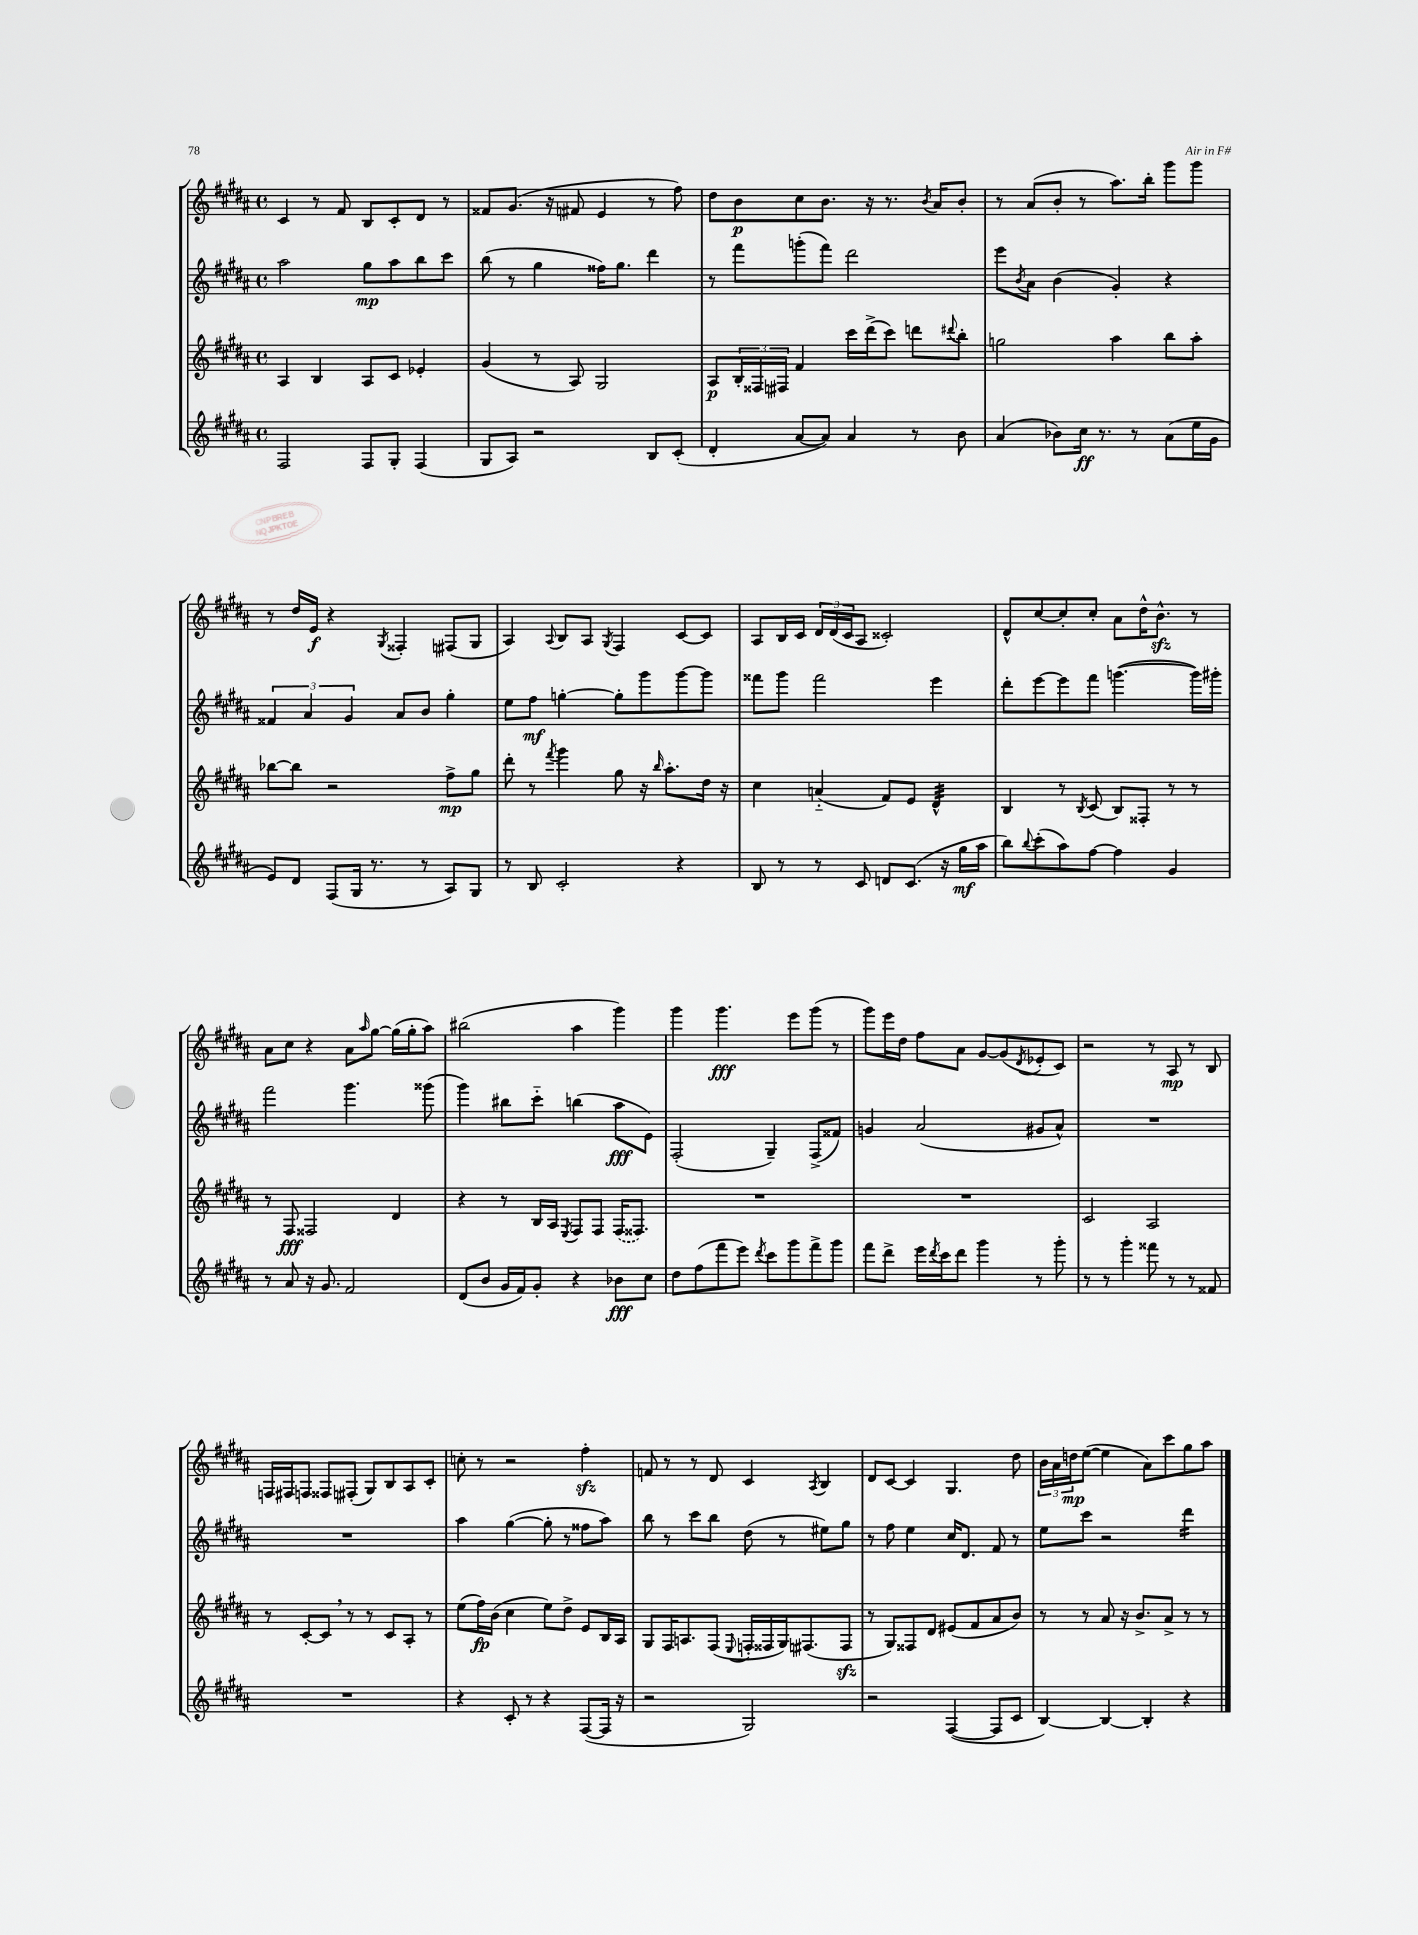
<<
\new StaffGroup <<
\new Staff = "s0" {
    \clef treble \key b \major \defaultTimeSignature \time 4/4
    cis'4 r8 fis'8 b8 cis'8-. dis'8 r8 |
    fisis'8 gis'8.( r16 fis'8 e'4 r8 fis''8) |
    dis''8 b'8\p cis''8 b'8. r16 r8. \acciaccatura { b'8 } ais'16 b'8-. |
    r8 ais'8( b'8-. r8 ais''8.) b''16-. gis'''8 gis'''8 |
    r8 dis''16 e'16\f r4 \acciaccatura { gis8 } fisis4-. fis8( gis8 |
    ais4) \appoggiatura { ais8 } b8 ais8 \acciaccatura { gis8 } fis4 cis'8~ cis'8 |
    ais8 b16 cis'16 \tuplet 3/2 { dis'16 dis'16( cis'16 } ais8 cisis'2-.) |
    dis'8-^ cis''8~ cis''8-. cis''8-. ais'8 dis''16-^ b'8.-^\sfz r8 |
    ais'8 cis''8 r4 ais'8 \grace { ais''16 } gis''8~ gis''16( gis''16-. ais''8) |
    bis''2( ais''4 gis'''4) |
    gis'''4 gis'''4.\fff e'''8 gis'''8( r8 |
    gis'''8) e'''16 dis''16 fis''8 ais'8 gis'8~ gis'8( \acciaccatura { dis'8 } ees'8-. cis'8) |
    r2 r8 ais8\mp r8 b8 |
    f16 fis16 f8 fisis8 fis8-.( gis8) b8 ais8 cis'8-. |
    c''8-. r8 r2 fis''4-.\sfz |
    f'8 r8 r8 dis'8 cis'4 \acciaccatura { ais8 } b4 |
    dis'8 cis'8~ cis'4 gis4. dis''8 |
    \tuplet 3/2 { b'16 ais'16 d''16\mp } e''8~( e''4 ais'8) cis'''8 gis''8 ais''8 \bar "|." |
}
\new Staff = "s1" {
    \clef treble \key b \major \defaultTimeSignature \time 4/4
    ais''2 gis''8\mp ais''8 b''8 cis'''8 |
    b''8( r8 gis''4 fisis''16) gis''8. dis'''4 |
    r8 fis'''8 g'''8-.( fis'''8) dis'''2 |
    e'''8 \acciaccatura { b'8 } ais'8 b'4( gis'4-.) r4 |
    \tuplet 3/2 { fisis'4 ais'4 gis'4 } ais'8 b'8 gis''4-. |
    e''8 fis''8\mf g''4~-. g''8-. gis'''8 gis'''8~ gis'''8 |
    fisis'''8 gis'''8 fisis'''2 e'''4 |
    dis'''8-. e'''8~ e'''8 fis'''8 g'''4.~( g'''16) gis'''16-. |
    fis'''2 gis'''4. gisis'''8( |
    gis'''4) bis''8 cis'''8-_ b''4( ais''8\fff e'8) |
    fis2-.( gis4--) fis8->( fisis'8) |
    g'4 ais'2( gis'8 ais'8-^) |
    R1 |
    R1 |
    ais''4 gis''4~( gis''8-. r8 fisis''8 ais''8) |
    b''8 r8 cis'''8 b''8 dis''8( r8 eis''8) gis''8 |
    r8 fis''8 e''4 cis''16 dis'8. fis'8 r8 |
    e''8 cis'''8 r2 dis'''4:16 \bar "|." |
}
\new Staff = "s2" {
    \clef treble \key b \major \defaultTimeSignature \time 4/4
    ais4 b4 ais8 cis'8 ees'4-. |
    gis'4( r8 ais8) gis2 |
    ais8\p \tuplet 3/2 { b16-. fisis16 fis16 } fis'4 cis'''16 dis'''16->( cis'''8) d'''8 \appoggiatura { dis'''8 } b''8-. |
    g''2 ais''4 b''8 ais''8-. |
    bes''8~ bes''8 r2 fis''8->\mp gis''8 |
    dis'''8-. r8 \acciaccatura { fis'''8 } gis'''4 gis''8 r16 \grace { b''16 } ais''8.-. dis''16 r16 |
    cis''4 a'4-_( fis'8) e'8 dis'4:32-^ |
    b4 r8 \acciaccatura { b8 } cis'8( b8) fisis8-. r8 r8 |
    r8 fis8\fff fisis2 dis'4 |
    r4 r8 b16 ais16 \acciaccatura { e8 } fis8 fis8 \once \slurDashed fis16( fisis8.) |
    R1 |
    R1 |
    cis'2 ais2 |
    r8 cis'8~-. cis'8 \breathe r8 r8 cis'8 ais8-. r8 |
    e''8( fis''16\fp) b'16( cis''4 e''8) dis''8-> e'8 b16 ais16 |
    gis8 fis16 a8. fis8( \appoggiatura { e8 } f16-. fisis16 gis16) fis8.( fis8\sfz |
    r8 gis8) fisis8 dis'8 eis'8( fis'8 ais'8 b'8) |
    r8 r8 ais'8 r16 b'8.-> ais'8-> r8 r8 \bar "|." |
}
\new Staff = "s3" {
    \clef treble \key b \major \defaultTimeSignature \time 4/4
    fis2 fis8 gis8-. fis4( |
    gis8 ais8) r2 b8 cis'8-.( |
    dis'4-. ais'8~ ais'8) ais'4 r8 b'8 |
    ais'4( bes'8) cis''16\ff r8. r8 ais'8( e''16 gis'16 |
    e'8) dis'8 fis8( gis16 r8. r8 ais8) gis8 |
    r8 b8 cis'2-. r4 |
    b8 r8 r8 cis'8 d'8 cis'8.( r16 gis''16\mf ais''16 |
    b''8) \appoggiatura { b''8 } cis'''8-.( ais''8) fis''8~ fis''4 gis'4 |
    r8 ais'8 r16 gis'8. fis'2 |
    dis'8( b'8 gis'16 fis'16) gis'8-. r4 bes'8\fff cis''8 |
    dis''8 fis''8( fis'''8 e'''8) \acciaccatura { dis'''8 } cis'''8 gis'''8 fis'''8-> gis'''8 |
    fis'''8 dis'''8-> e'''16 \acciaccatura { dis'''8 } cis'''16 dis'''8 gis'''4 r8 gis'''8-. |
    r8 r8 gis'''4-. fisis'''8 r8 r8 fisis'8 |
    R1 |
    r4 cis'8-. r8 r4 fis8~( fis16 r16 |
    r2 gis2) |
    r2 fis4~( fis8 cis'8 |
    b4~) b4~ b4-. r4 \bar "|." |
}
>>
>>
\layout { \context { \Score \remove "Bar_number_engraver" } }
